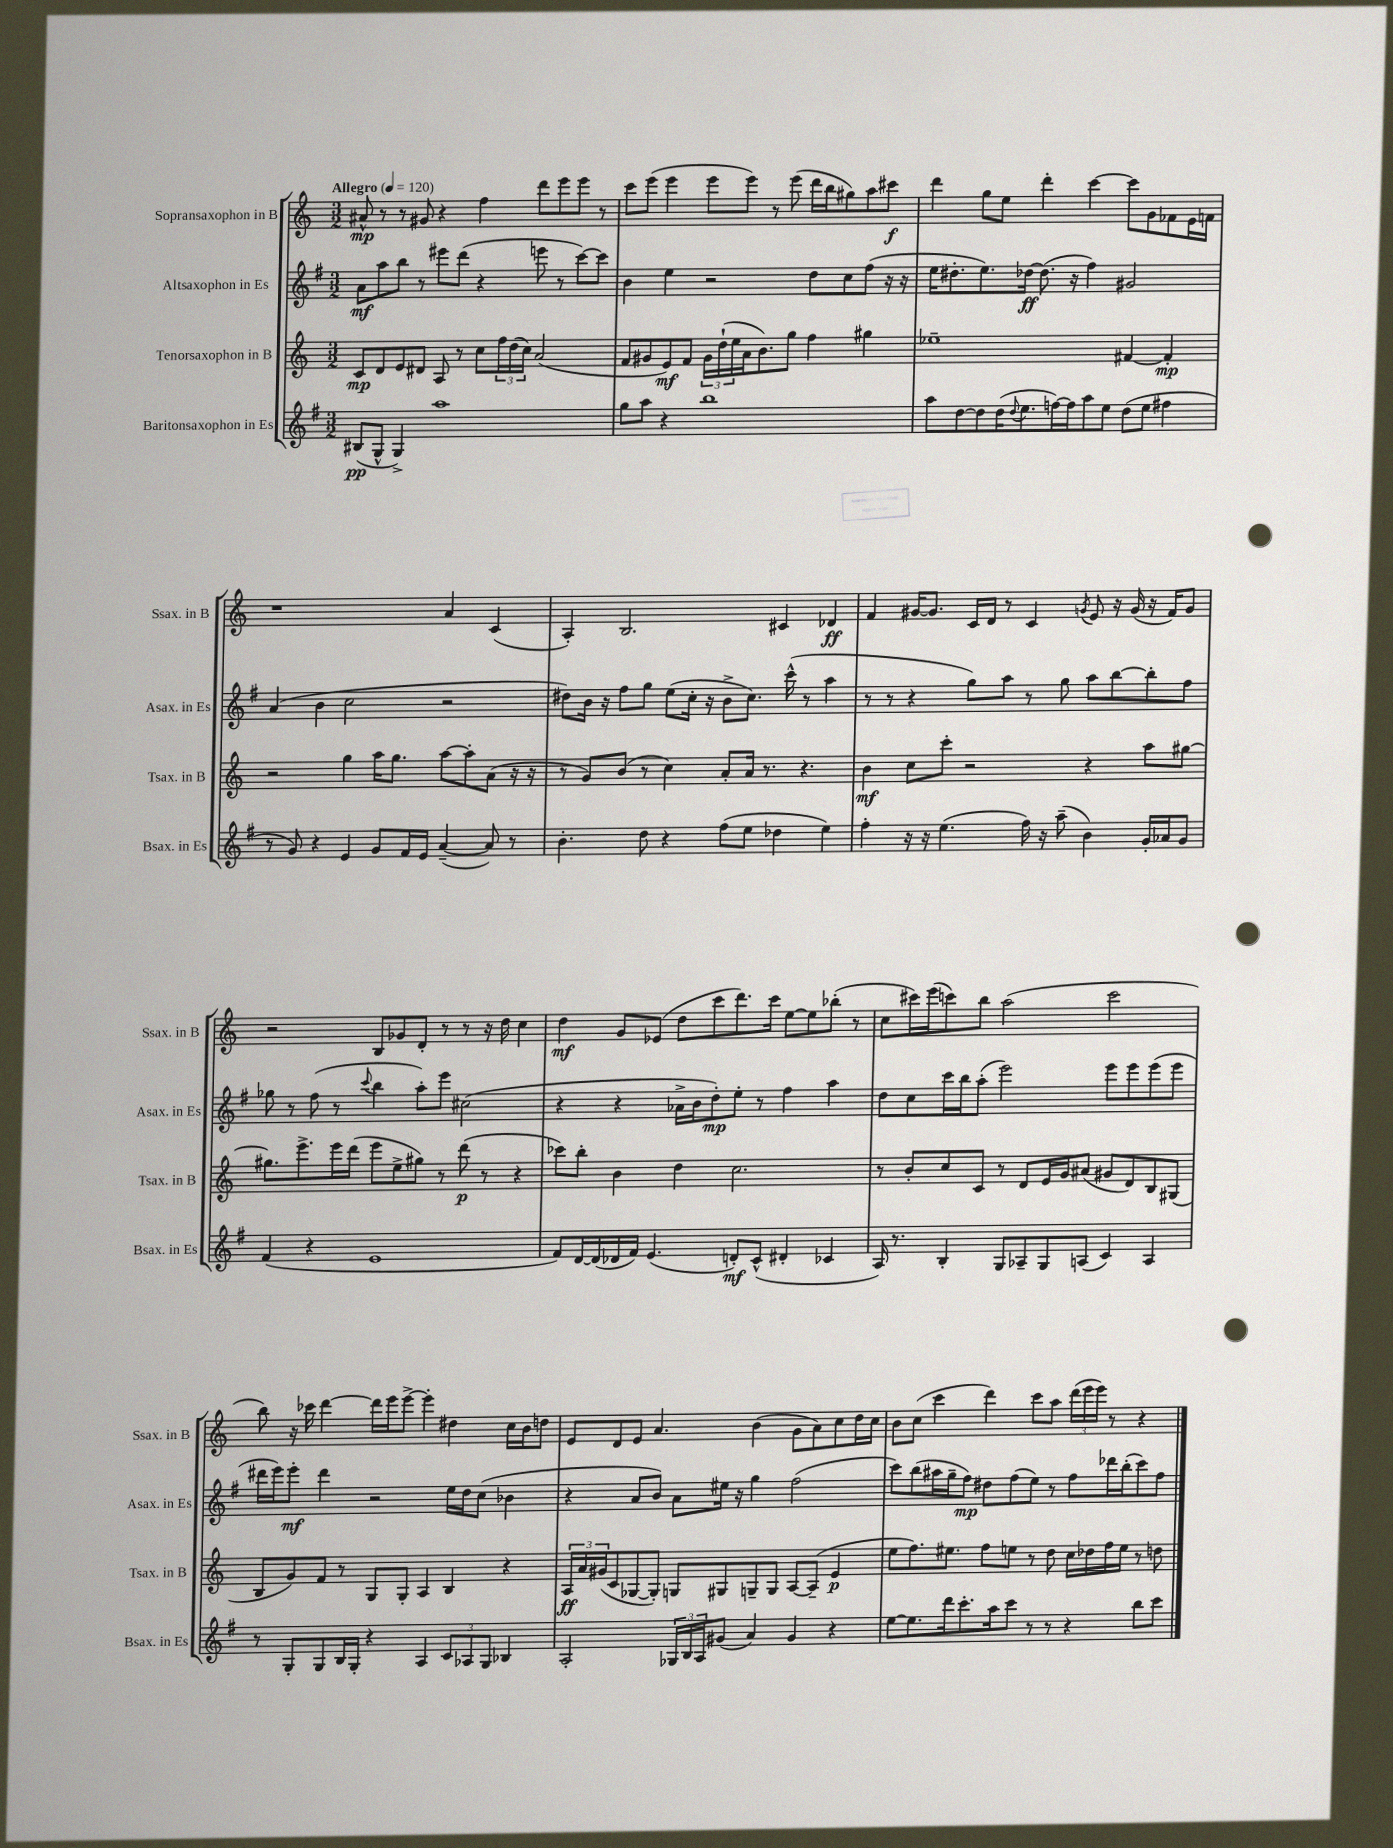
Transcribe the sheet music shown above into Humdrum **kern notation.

**kern	**dynam	**kern	**dynam	**kern	**dynam	**kern	**dynam
*part4	*part4	*part3	*part3	*part2	*part2	*part1	*part1
*staff4	*staff4	*staff3	*staff3	*staff2	*staff2	*staff1	*staff1
*I"Baritonsaxophon in Es	*	*I"Tenorsaxophon in B	*	*I"Altsaxophon in Es	*	*I"Sopransaxophon in B	*
*I'Bsax. in Es	*	*I'Tsax. in B	*	*I'Asax. in Es	*	*I'Ssax. in B	*
*clefG2	*	*clefG2	*	*clefG2	*	*clefG2	*
*k[f#]	*	*k[]	*	*k[f#]	*	*k[]	*
*M3/2	*	*M3/2	*	*M3/2	*	*M3/2	*
*MM120	*	*MM120	*	*MM120	*	*MM120	*
=1	=1	=1	=1	=1	=1	=1	=1
!	!	!	!	!	!	!LO:TX:a:B:t=Allegro	!
(8B#X/L	pp	8c/L	mp	8a\L	mf	8a#X^^/	mp
8G^^/J	.	8d/	.	8aa\	.	8r	.
4G^/)	.	8e/	.	8bb\J	.	8r	.
.	.	8d#X/J	.	8r	.	8g#X/	.
1aa	.	8A/	.	8eee#X\L	.	4r	.
.	.	8r	.	(8ddd\J	.	.	.
.	.	8cc\L	.	4r	.	4ff\	.
.	.	24ff\L	.	.	.	.	.
.	.	(24dd\	.	.	.	.	.
.	.	24cc\JJ)	.	.	.	.	.
.	.	(2a/	.	8eeen\	.	8ddd\L	.
.	.	.	.	8r	.	8eee\	.
.	.	.	.	[8ccc\L)	.	8eee\J	.
.	.	.	.	8ccc\J]	.	8r	.
=2	=2	=2	=2	=2	=2	=2	=2
8gg\L	.	8f/L	.	4b\	.	8ccc\L	.
8aa\J	.	8g#X/	.	.	.	(8eee\J	.
4r	.	8e/)	mf	4ee\	.	4eee\	.
.	.	8f/J	.	.	.	.	.
1bb	.	24g#\LL	.	2r	.	8eee\L	.
.	.	(24dd`\	.	.	.	.	.
.	.	24ee\	.	.	.	.	.
.	.	16a\J	.	.	.	8eee\J)	.
.	.	8.b\)	.	.	.	.	.
.	.	.	.	.	.	8r	.
.	.	8gg\J	.	.	.	(8eee\	.
.	.	4ff\	.	8dd\L	.	16ddd\LL	.
.	.	.	.	.	.	16bb\J	.
.	.	.	.	8cc\	.	8gg#X\)	.
.	.	4gg#X\	.	(8ff#\J	.	8aa\	.
.	.	.	.	16r	.	8ccc#X\J	f
.	.	.	.	16r	.	.	.
=3	=3	=3	=3	=3	=3	=3	=3
8aa\L	.	1ee-X~	.	16ee\KL	.	4ddd\	.
.	.	.	.	8.dd#X'\	.	.	.
[8dd\	.	.	.	.	.	.	.
8dd\]	.	.	.	8.ee\)	.	8gg\L	.
(16dd\K	.	.	.	.	.	8ee\J	.
8qqdd/	.	.	.	.	.	.	.
8.ee\	.	.	.	[16dd-X\Jk	ff	.	.
.	.	.	.	(8.dd-\]	.	4ddd'\	.
[16ffn\L)	.	.	.	.	.	.	.
16ff\J]	.	.	.	16r	.	.	.
8aa\	.	.	.	4ff#\)	.	[4ccc\	.
8ee\J	.	.	.	.	.	.	.
(8dd\L	.	[4f#X/	.	2g#X/	.	8ccc\L]	.
8ee\J	.	.	.	.	.	8g\	.
4ff#X\	.	4f#'/]	mp	.	.	8f-X\	.
.	.	.	.	.	.	16e\L	.
.	.	.	.	.	.	16fn\JJ	.
!!LO:LB:g=z
=4	=4	=4	=4	=4	=4	=4	=4
8r	.	2r	.	(4a/	.	1r	.
8g/)	.	.	.	.	.	.	.
4r	.	.	.	4b\	.	.	.
4e/	.	4gg\	.	2cc\	.	.	.
8g/L	.	16aa\KL	.	.	.	.	.
.	.	8.gg\J	.	.	.	.	.
16f#/L	.	.	.	.	.	.	.
16e/JJ	.	.	.	.	.	.	.
([4a~/	.	[8aa\L	.	2r	.	4a/	.
.	.	8aa'\]	.	.	.	.	.
8a/])	.	(8a\J	.	.	.	(4c/	.
8r	.	16r	.	.	.	.	.
.	.	16r	.	.	.	.	.
=5	=5	=5	=5	=5	=5	=5	=5
4.b'\	.	8r	.	8dd#X\L)	.	4A'/)	.
.	.	8g/L)	.	16b\Jk	.	.	.
.	.	.	.	16r	.	.	.
.	.	(8b/J	.	8ff#\L	.	2.B/	.
8dd\	.	8r	.	8gg\J	.	.	.
4r	.	4cc\)	.	(8ee\L	.	.	.
.	.	.	.	16cc'\Jk	.	.	.
.	.	.	.	16r	.	.	.
(8ff#\L	.	8a'/L	.	8b^\L	.	.	.
8ee\J	.	16a/Jk	.	8.cc\J)	.	.	.
.	.	8.r	.	.	.	.	.
4dd-X\	.	.	.	.	.	4c#X/	.
.	.	.	.	(16ccc^^\	.	.	.
.	.	4.r	.	8r	.	.	.
4ee\)	.	.	.	4aa\	.	4d-X/	ff
=6	=6	=6	=6	=6	=6	=6	=6
4ff#'\	.	4b\	mf	8r	.	4f/	.
.	.	.	.	8r	.	.	.
16r	.	8cc\L	.	4r	.	[16g#X/KL	.
16r	.	.	.	.	.	8.g#/J]	.
(4.ee\	.	8ccc'\J	.	.	.	.	.
.	.	2r	.	8gg\L)	.	16c/LL	.
.	.	.	.	.	.	16d/JJ	.
.	.	.	.	8aa\J	.	8r	.
16ff#\)	.	.	.	8r	.	4c/	.
16r	.	.	.	.	.	.	.
(8aa~\	.	.	.	8gg\	.	.	.
.	.	.	.	.	.	8qgn/	.
4b\)	.	4r	.	8aa\L	.	8e/	.
.	.	.	.	[8bb\	.	16r	.
.	.	.	.	.	.	(16g/	.
16g'/LL	.	8aa\L	.	8bb'\]	.	16r	.
16a-X/J	.	.	.	.	.	16f/KL)	.
8g/J	.	[8gg#X\J	.	8ff#\J	.	8g/J	.
!!LO:LB:g=z
=7	=7	=7	=7	=7	=7	=7	=7
(4f#/	.	8.gg#X\L]	.	8gg-X\	.	2r	.
.	.	.	.	8r	.	.	.
.	.	8.eee^\	.	.	.	.	.
4r	.	.	.	(8ff#\	.	.	.
.	.	16eee\L	.	8r	.	.	.
.	.	(16ddd\JJ	.	.	.	.	.
.	.	.	.	8qqccc/	.	.	.
1e	.	8eee\L	.	4bb\	.	8B/L	.
.	.	8ee^\	.	.	.	8g-X/	.
.	.	8gg#X\J)	.	8aa'\L)	.	8d'/J	.
.	.	8r	.	8eee\J	.	8r	.
.	.	(8ddd\	p	(2cc#X\	.	8r	.
.	.	8r	.	.	.	16r	.
.	.	.	.	.	.	16dd\	.
.	.	4r	.	.	.	4cc\	.
=8	=8	=8	=8	=8	=8	=8	=8
8f#/L)	.	8ccc-X\L)	.	4r	.	4dd\	mf
[16d/L	.	8bb'\J	.	.	.	.	.
(16d/]	.	.	.	.	.	.	.
16d-X/	.	4b\	.	4r	.	8g/L	.
16f#/JJ)	.	.	.	.	.	.	.
(4.e/	.	.	.	.	.	(8e-X/J	.
.	.	4dd\	.	16a-X^\LL	.	8dd\L	.
.	.	.	.	16b\J	.	.	.
.	.	.	.	8dd'\)	mp	8ccc\	.
8dn'/L)	mf	2.cc\	.	8ee'\J	.	8.ddd\)	.
(8c^^/J	.	.	.	8r	.	.	.
.	.	.	.	.	.	16ccc\Jk	.
4d#X'/	.	.	.	4ff#\	.	[8ee\L	.
.	.	.	.	.	.	8ee\]	.
4c-X/	.	.	.	4aa\	.	(8bb-X'\J	.
.	.	.	.	.	.	8r	.
=9	=9	=9	=9	=9	=9	=9	=9
16A/)	.	8r	.	8dd\L	.	8cc\L	.
8.r	.	.	.	.	.	.	.
.	.	8b'/L	.	8cc\	.	16ccc#X\L)	.
.	.	.	.	.	.	(16eee\J	.
4B'/	.	8cc/	.	16ccc\L	.	8cccn\)	.
.	.	.	.	16bb\J	.	.	.
.	.	8c/J	.	(8aa'\J	.	8bb\J	.
8G/L	.	8r	.	2eee\)	.	(2aa\	.
8A-X~/	.	8d/L	.	.	.	.	.
8G/	.	16e/L	.	.	.	.	.
.	.	16g/J	.	.	.	.	.
(8An/J	.	(8a#X/J	.	.	.	.	.
4c/)	.	8g#X/L	.	8eee\L	.	2ccc\	.
.	.	8d/)	.	8eee\	.	.	.
4A/	.	8B/	.	(8eee\	.	.	.
.	.	(8G#X/J	.	8eee\J	.	.	.
!!LO:LB:g=z
=10	=10	=10	=10	=10	=10	=10	=10
8r	.	8B/L	.	16ddd#X\LL	.	8bb\)	.
.	.	.	.	16eee\J)	.	.	.
8G'/L	.	8g/)	.	8eee'\J	mf	16r	.
.	.	.	.	.	.	16ccc-X\	.
8G/	.	8f/J	.	4ddd#\	.	[4ddd\	.
16B/L	.	8r	.	.	.	.	.
16G'/JJ	.	.	.	.	.	.	.
4r	.	8G/L	.	2r	.	16ddd\LL]	.
.	.	.	.	.	.	16eee\J	.
.	.	8G'/J	.	.	.	[8eee^\J	.
4A/	.	4A/	.	.	.	4eee'\]	.
12c/L	.	4B/	.	16ee\LL	.	4dd#X\	.
.	.	.	.	16dd\J	.	.	.
12A-X/	.	.	.	.	.	.	.
.	.	.	.	(8cc\J	.	.	.
12G/J	.	.	.	.	.	.	.
4B-X/	.	4r	.	4b-X\	.	16cc\LL	.
.	.	.	.	.	.	16b\J	.
.	.	.	.	.	.	8ddn\J	.
=11	=11	=11	=11	=11	=11	=11	=11
2A'/	.	24A/LL	ff	4r	.	8e/L	.
.	.	24a/	.	.	.	.	.
.	.	(24g#X/J	.	.	.	.	.
.	.	8c/	.	.	.	8d/	.
.	.	[8G-X/	.	8a/L	.	8e/J	.
.	.	8G-'/J])	.	8b/J)	.	4.a/	.
24G-X/LL	.	8Gn/L	.	8a\L	.	.	.
24B/	.	.	.	.	.	.	.
24A/J	.	.	.	.	.	.	.
(8g#X/J	.	8G#X/	.	16ee#X\Jk	.	.	.
.	.	.	.	16r	.	.	.
4a/)	.	8Gn~/	.	4gg\	.	(4b\	.
.	.	8G/J	.	.	.	.	.
4g#/	.	[8A/L	.	(2ff#\	.	8g\L	.
.	.	(8A~/J]	.	.	.	8a\)	.
4r	.	4e/	p	.	.	8cc\	.
.	.	.	.	.	.	16dd\L	.
.	.	.	.	.	.	16cc\JJ	.
=12	=12	=12	=12	=12	=12	=12	=12
[8ee\L	.	8ee\L	.	8ccc\L)	.	8b\L	.
8.ee\]	.	8.ff\)	.	(8bb\	.	(8cc\J	.
.	.	.	.	16aa#X\L	.	4ccc\	.
16ddd\k	.	8.ee#X\J	.	16gg~\J	.	.	.
8.ccc'\	.	.	.	8ff#\J)	mp	.	.
.	.	8ff\L	.	8dd#X\L	.	4ddd\)	.
16aa\k	.	.	.	.	.	.	.
8ccc\J	.	8een\J	.	(8ff#\	.	.	.
8r	.	8r	.	8ee\J)	.	8ccc\L	.
8r	.	8dd\	.	8r	.	8aa\J	.
4r	.	16cc\LL	.	8ff#\L	.	(24ddd\LL	.
.	.	.	.	.	.	24eee\	.
.	.	16dd-X\	.	.	.	.	.
.	.	.	.	.	.	24eee\JJ)	.
.	.	16ff\	.	16ddd-X\L	.	8r	.
.	.	16ee\JJ	.	(16bb'\J	.	.	.
8bb\L	.	8r	.	8ccc\)	.	4r	.
8ccc\J	.	8ddn\	.	8ff#\J	.	.	.
==	==	==	==	==	==	==	==
*-	*-	*-	*-	*-	*-	*-	*-
